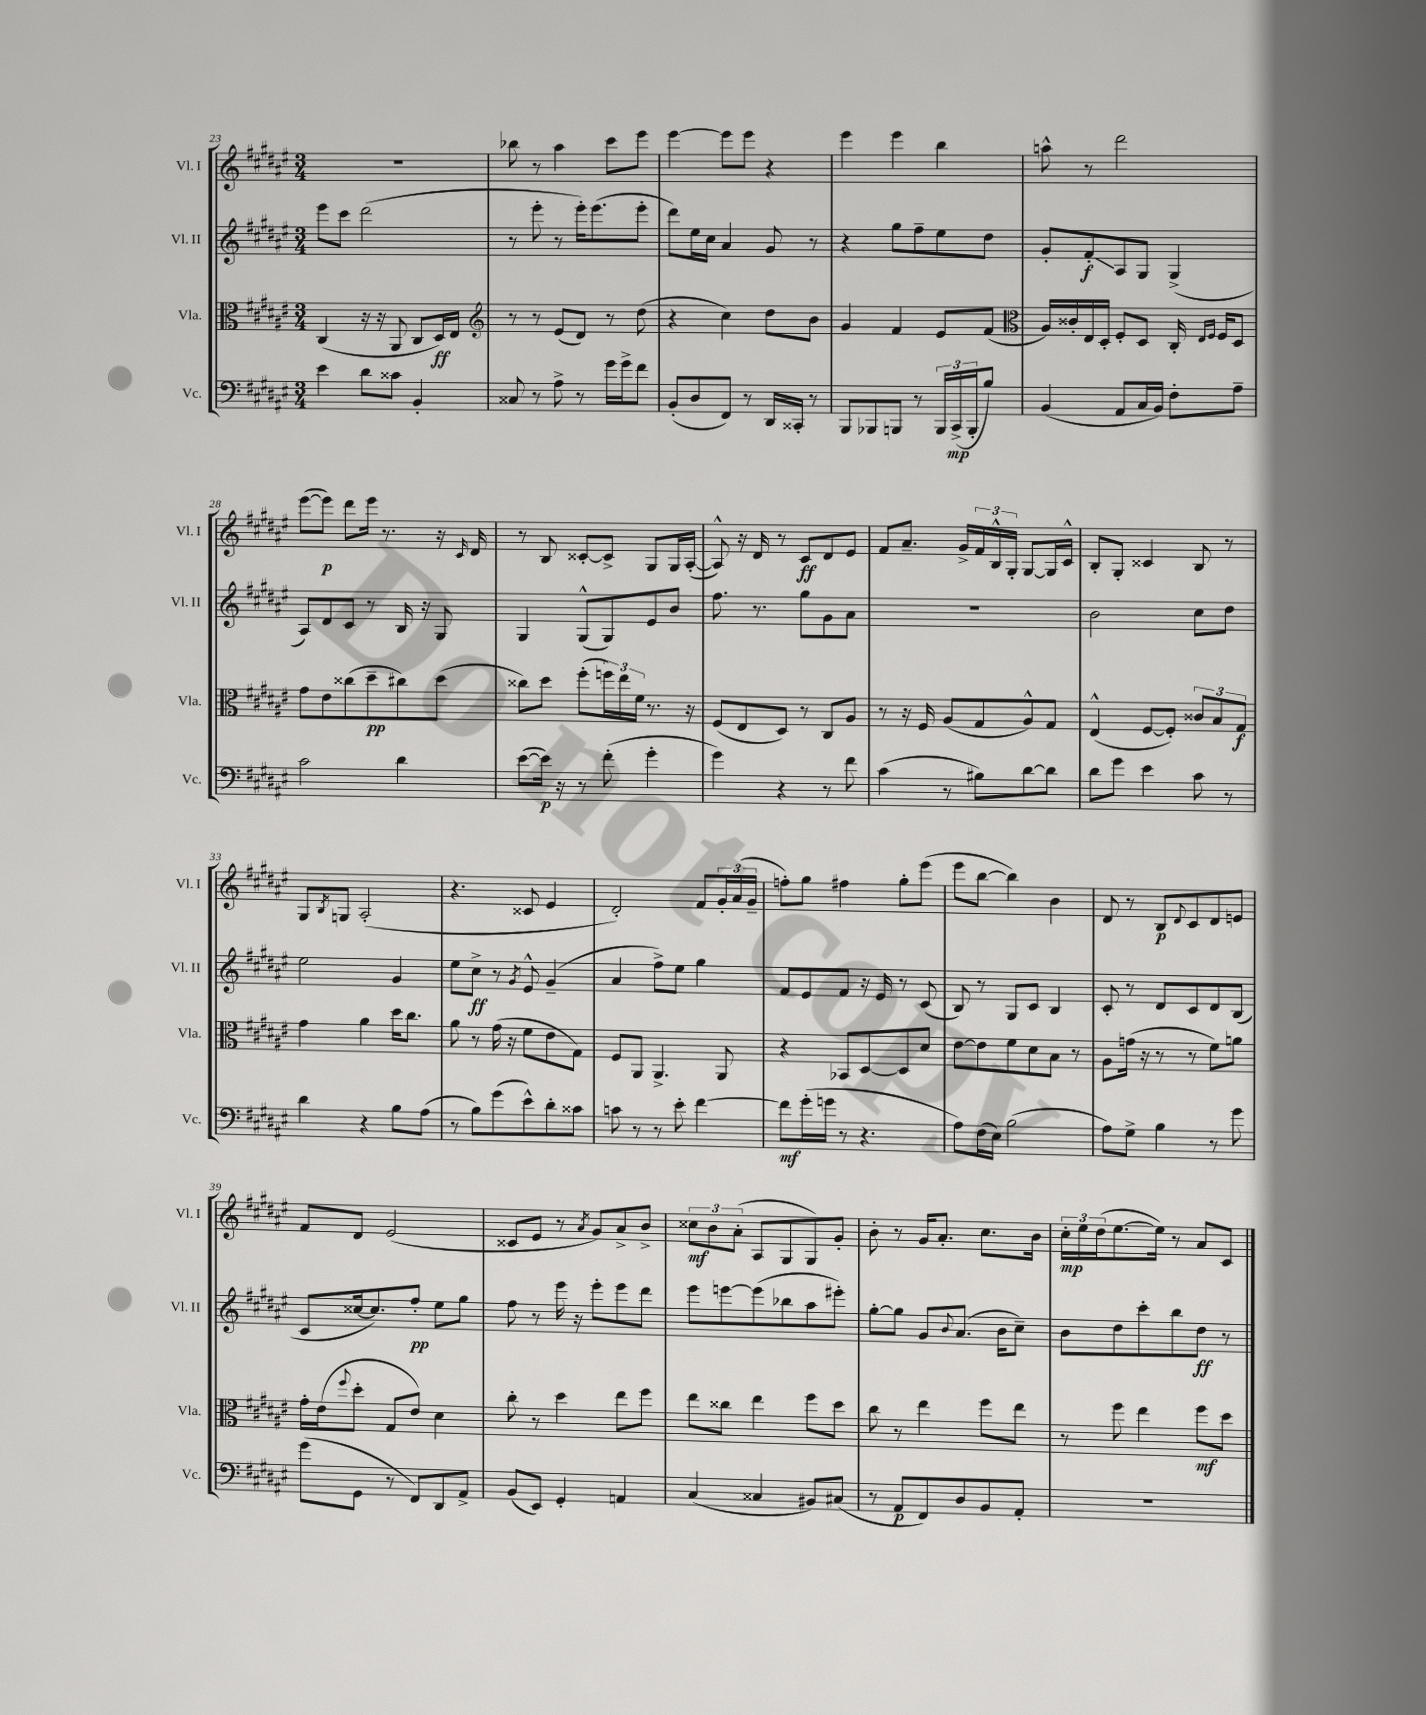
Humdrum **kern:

**kern	**kern	**kern	**kern
*staff4	*staff3	*staff2	*staff1
*clefF4	*clefC3	*clefG2	*clefG2
*k[f#c#g#d#a#e#]	*k[f#c#g#d#a#e#]	*k[f#c#g#d#a#e#]	*k[f#c#g#d#a#e#]
*M3/4	*M3/4	*M3/4	*M3/4
4e#	(4C#	8eee#	2.r
.	.	8ccc#	.
8d#	16r	(2ddd#	.
.	16r	.	.
8c##	8AA#	.	.
4BB'	8C#	.	.
.	16D#)	.	.
.	16E#	.	.
=	=	=	=
*	*clefG2	*	*
8C##	8r	8r	8bb-
8r	8r	8eee#'	8r
8A#^	(8e#	8r	4aa#
8r	8d#)	16eee#')	.
.	.	(8.eee#	.
16g#	8r	.	8ccc#
16g#^	.	.	.
8f#	(8dd#	8eee#'	8eee#
=	=	=	=
(8BB'	4r	8ddd#)	[4eee#
8D#	.	16ee#	.
.	.	16cc#	.
8FF#)	4cc#)	4a#	8eee#]
8r	.	.	8eee#
16DD#	8dd#	8g#	4r
16CC##'	.	.	.
8r	8b	8r	.
=	=	=	=
8BBB	4g#	4r	4eee#
8BBB-	.	.	.
8BBB	4f#	8gg#	4eee#
8r	.	8ff#~	.
24BBB	8e#	8ee#	4bb
(24CC#^	.	.	.
24BBB'	.	.	.
8B)	(8f#	8dd#	.
=	=	=	=
*	*clefC3	*	*
(4BB	16A#)	8g#'	8aa^^
.	16c##'	.	.
.	16E#	8f#'	8r
.	16D#'	.	.
8AA#	8F#'	8A#	2ddd#
16C#	8D#	8G#	.
16BB)	.	.	.
8F#'	16C#'	(4G#^	.
.	16qqE#	.	.
.	16qqF#	.	.
.	16F#	.	.
8A#~	8D#	.	.
=	=	=	=
2c#	8g#	8A#)	([8eee#
.	8e#	8d#	8eee#])
.	(8cc##	8c#	8ddd#
.	8dd#~	8r	16eee#
.	.	.	8.r
4d#	8cc#)	16B	.
.	.	16r	.
.	(8dd#	8G#	16r
.	.	.	16qqc#
.	.	.	16d#
=	=	=	=
([8e#	8cc##)	4G#	8r
16e#])	8dd#	.	8B
16r	.	.	.
8r	(8ff#'	(8G#^^	[8c##'
(8f#'	24ff)	8G#)	8c##^]
.	24ee#	.	.
.	24f#	.	.
4g#'	8.r	8e#	8G#
.	.	8b	16G#
.	16r	.	([16A#'
=	=	=	=
4g#)	(8F#	8.ff#	8A#^^])
.	8E#	.	16r
.	.	8.r	16d#
4r	8D#)	.	8r
.	8r	8gg#	8c#
8r	8C#	8g#	8d#
8f#	8A#	8a#	8e#
=	=	=	=
(4c#	8r	2.r	8f#
.	16r	.	8.a#~
.	16F#	.	.
8r	(8A#	.	.
.	.	.	16g#^
8B#)	8G#	.	24f#
.	.	.	24B^^
.	.	.	24G#'
[8d#	8A#^^)	.	[8G#
8d#]	8G#	.	16G#]
.	.	.	16c#^^
=	=	=	=
8d#	(4E#^^	2b	8B'
8g#	.	.	8G#'
4e#	[8F#	.	4c##
.	8F#'])	.	.
8c#	12c##	8cc#	8B
.	12B	.	.
8r	.	8dd#	8r
.	12G#	.	.
=	=	=	=
4d#	4g#	2ee#	8G#
.	.	.	8qB
.	.	.	8G
4r	4a#	.	(2A#'
8B	16dd#	4g#	.
.	8.cc#	.	.
(8A#	.	.	.
=	=	=	=
8r	8a#	8ee#	4.r
8B)	8r	8cc#^	.
(8g#	(16g#	8r	.
.	16r	.	.
.	.	8qg#	.
8e#^^)	8f#	8e#^^	8c##
8d#'	8e#	(4g#~	4e#
8c##	8G#)	.	.
=	=	=	=
8c	8F#	4a#	2d#')
8r	8AA#	.	.
8r	4.AA#^	8ff#^)	.
8e#'	.	8ee#	.
[4f#	.	4gg#	8f#
.	8AA#	.	24g#'
.	.	.	(24a#
.	.	.	24g#~
=	=	=	=
8f#]	4r	8f#	8ff')
(16g#'	.	8e#	8gg#
16g	.	.	.
8r	8BB-	8f#	4ff#
4.r	[8D#	16r	.
.	.	16e#	.
.	8D#]	8r	8gg#'
.	8d#	(8c#	(8eee#
=	=	=	=
8A#)	[8e#	8B)	8eee#
(16F#	8e#]	8r	[8bb
16E#)	.	.	.
(2B	8f#	8G#	4bb])
.	8d#	8c#	.
.	8B	4B	4b
.	8r	.	.
=	=	=	=
8A#)	8A#	8c#'	8d#
8G#^	(16g	8r	8r
.	16r	.	.
4B	8r	8d#	8B
.	.	.	8qqd#
.	8r	8c#	8c#
8r	8f#)	8d#	8d#
8g#	8a	(8B	8e
=	=	=	=
(8g#	16g#'	8c#	8f#
.	(16e#	.	.
.	8qqff#	.	.
8GG#	8dd#'	[16cc##	8d#
.	.	8.cc##])	.
8r	8G#	.	(2e#
8FF#)	8e#)	8ff#'	.
8DD#	4d#	8ee#	.
8AA#^	.	8gg#	.
=	=	=	=
(8BB	8cc#'	8ff#	8c##
8EE#)	8r	8r	8e#
4GG#'	4dd#	16eee#	8r
.	.	16r	.
.	.	.	8qa#
.	.	8eee#'	8g#)
4AA	8ee#	8eee#	8a#^
.	8ff#	8ddd#	8b^
=	=	=	=
(4C#	8ee#	8eee#	12cc##
.	.	.	12b
.	8cc##	[8eee	.
.	.	.	(12a#'
4C##	4ee#	(8eee]	8A#
.	.	8bb-	8G#
8BB#)	8ff#	8aa#	8G#)
(8C#	8dd#	8eee#')	8g#'
=	=	=	=
8r	8cc#	[8gg#'	8b'
8AA#	8r	8gg#]	8r
8FF#)	4ee#	8g#	16g#
.	.	.	8.a#'
.	.	8qqb	.
8D#	.	(8.a#	.
8BB	8ff#	.	8.cc#
.	.	16b	.
8AA#'	8ee#	8cc#~)	.
.	.	.	16b
=	=	=	=
2.r	8r	8b	24cc#'
.	.	.	24ee#
.	.	.	(24dd#
.	8ff#	8dd#	[8.ee#
.	4ee#	8ccc#'	.
.	.	.	16ee#])
.	.	8bb	8r
.	8ff#	8dd#	8a#
.	8dd#	8r	8c#
==	==	==	==
*-	*-	*-	*-
